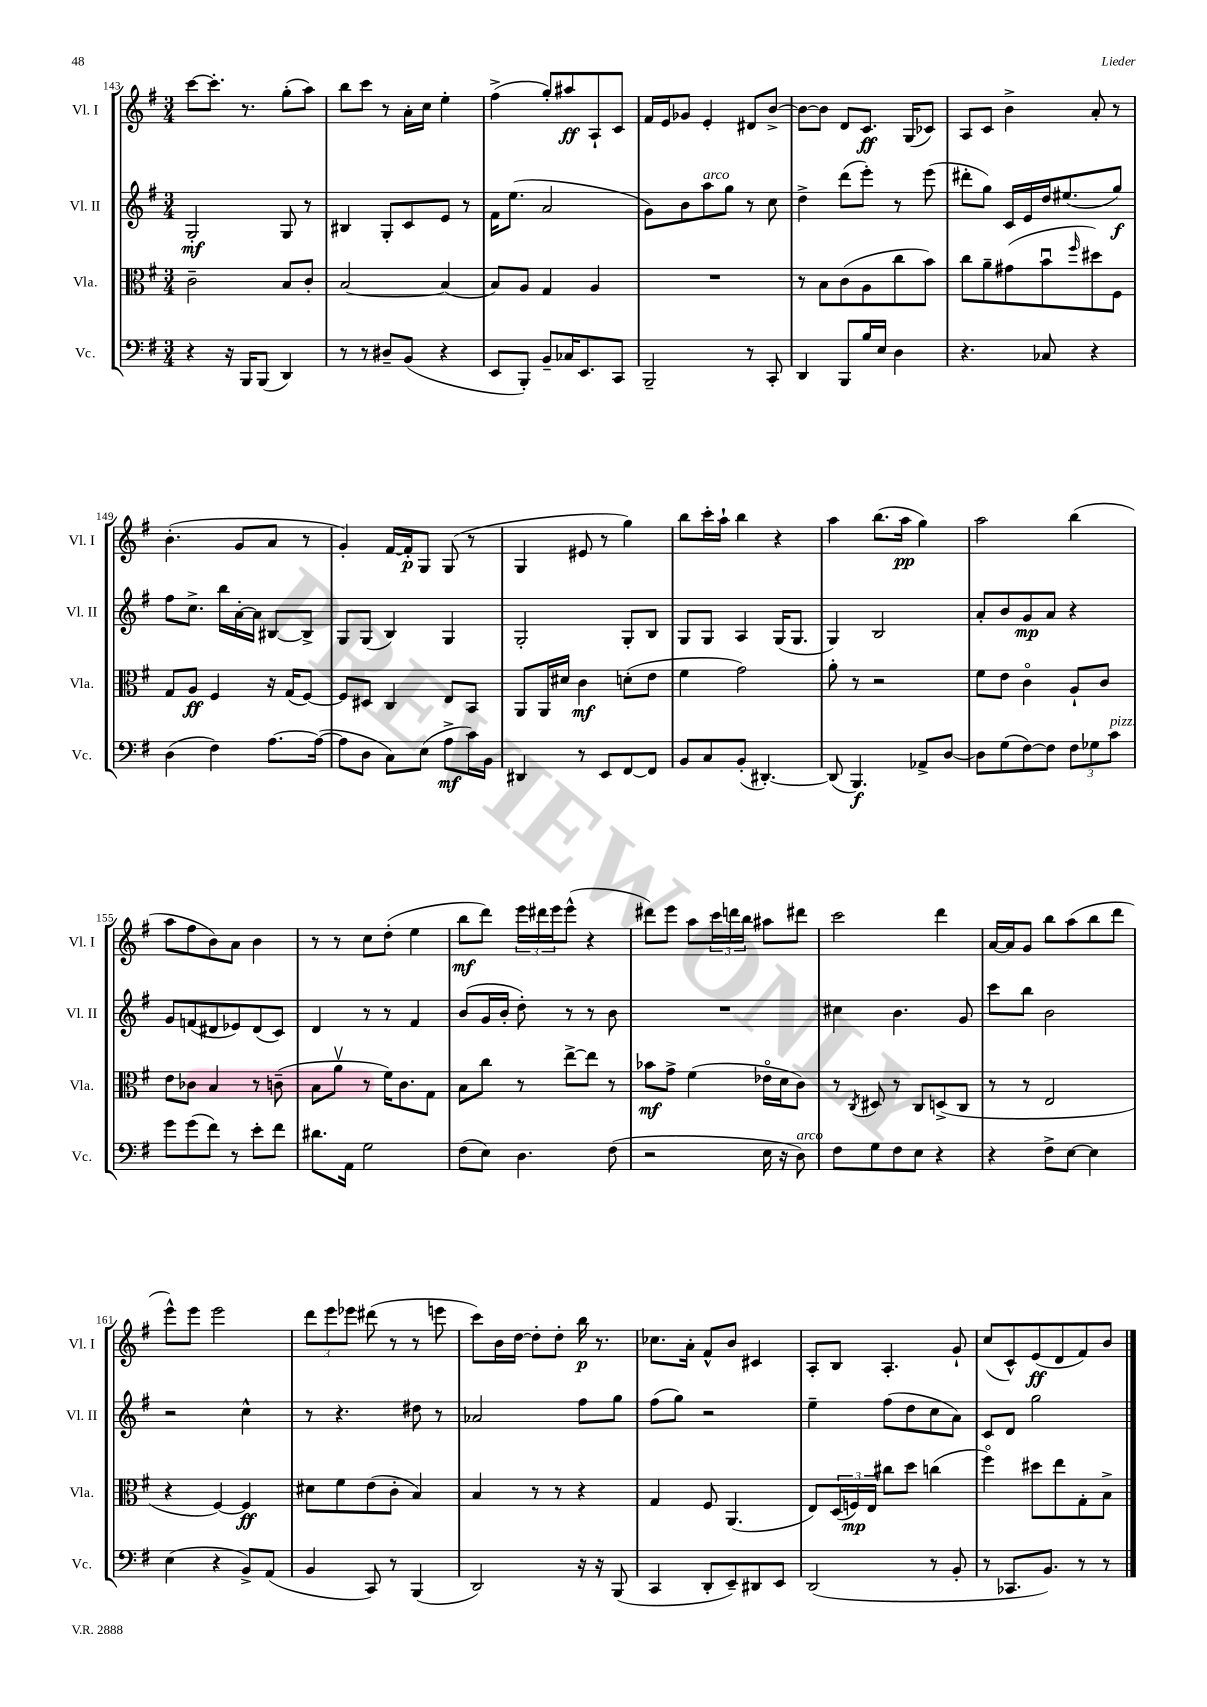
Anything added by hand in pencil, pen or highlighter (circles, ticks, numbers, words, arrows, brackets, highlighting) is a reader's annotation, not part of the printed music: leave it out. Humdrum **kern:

**kern	**kern	**kern	**kern
*staff4	*staff3	*staff2	*staff1
*clefF4	*clefC3	*clefG2	*clefG2
*k[f#]	*k[f#]	*k[f#]	*k[f#]
*M3/4	*M3/4	*M3/4	*M3/4
4r	2c~	2G'	[8ccc
.	.	.	8.ccc']
16r	.	.	.
16BBB	.	.	8.r
(8BBB	.	.	.
4DD)	8B	8G	(8gg'
.	8c'	8r	8aa)
=	=	=	=
8r	[2B	4B#	8bb
8r	.	.	8ccc
8D#~	.	8G'	8r
(8BB	.	8c	16a'
.	.	.	16cc
4r	(4B]	8e	4ee'
.	.	8r	.
=	=	=	=
8EE	8B)	16f#	(4ff#^
.	.	(8.ee	.
8BBB')	8A	.	.
8BB~	4G	2a	8gg')
16C-	.	.	8aa#
8.EE	.	.	.
.	4A	.	8A`
8CC	.	.	8c
=	=	=	=
2BBB~	2.r	8g)	16f#
.	.	.	16e
.	.	8b	8g-
.	.	8aa	4e'
.	.	8gg	.
8r	.	8r	8d#
8CC'	.	8cc	[8b^
=	=	=	=
4DD	8r	4dd^	8b_
.	8B	.	8b]
8BBB	(8c	(8ddd	8d
16B	8A	8eee')	8.c
16E	.	.	.
4D	8cc	8r	.
.	.	.	(16G
.	8b)	(8eee	8c-)
=	=	=	=
4.r	8cc	8ddd#'	8A
.	8a~	8gg)	8c
.	(8g#	16c	4b^
.	.	16e	.
8C-	8bu	16dd	.
.	.	(8.ee#	.
.	16qqff#	.	.
4r	8dd#)	.	8a'
.	8F#	8gg)	8r
=	=	=	=
(4D	8G	8ff#	(4.b'
.	8A	8.cc^	.
4F#)	4F#	.	.
.	.	16bb	.
.	.	[16a'	8g
.	.	16a]	.
[8.A	16r	[8B#	8a
.	(16G	.	.
.	[8F#)	8B#^]	8r
(16A_	.	.	.
=	=	=	=
8A]	8F#]	8G	4g')
8D	8D#	(8G	.
8C)	4C	4B)	[16f#
.	.	.	16f#']
(8E	.	.	8G
8A^	8E	4G	(8G
16c)	8BB	.	8r
16BB	.	.	.
=	=	=	=
4DD#	8AA	2G'	4G
.	16AA	.	.
.	16d#	.	.
8r	4c	.	8e#
8EE	.	.	8r
[8FF#	(8d'	8G'	4gg)
8FF#]	8e	8B	.
=	=	=	=
8BB	4f#	8G	8bb
8C	.	8G	16ccc'
.	.	.	16aa`
(8BB'	2g)	4A	4bb
[4.DD#')	.	.	.
.	.	(16G	4r
.	.	8.G	.
=	=	=	=
(8DD#]	8a'	4G)	4aa
4.BBB)	8r	.	.
.	2r	2B	(8.bb
.	.	.	16aa
8AA-^	.	.	4gg)
[8D	.	.	.
=	=	=	=
8D]	8f#	8a'	2aa
(8G	8e	8b	.
[8F#)	4co	8g	.
8F#]	.	8a	.
12F#	8A`	4r	(4bb
12G-	.	.	.
.	8c	.	.
12c	.	.	.
=	=	=	=
8g	8e	8g	8aa
(8g	8c-	(8f	8ff#
8f#)	4B	8d#	8b)
8r	.	8e-)	8a
8e'	8r	(8d#	4b
8f#	(8c~	8c)	.
=	=	=	=
8.d#	8B	4d	8r
.	8av	.	8r
16AA	.	.	.
2G	8r	8r	8cc
.	16f#)	8r	(8dd'
.	8.c	.	.
.	.	4f#	4ee
.	8G	.	.
=	=	=	=
(8F#	8B	(8b	8bb
8E)	8cc	16g	8ddd)
.	.	16b'	.
4.D	8r	8dd')	24eee
.	.	.	24ddd#
.	.	.	24eee
.	[8ee^	8r	(8eee^^
.	8ee]	8r	4r
(8F#	8r	8b	.
=	=	=	=
2r	8b-	2.r	8ddd#)
.	8g^	.	8eee
.	(4f#	.	8aa
.	.	.	24ccc
.	.	.	24ddd
.	.	.	24bb
16E	16e-o	.	8aa#
16r	16d	.	.
8D)	8c)	.	8ddd#
=	=	=	=
8F#	8r	4cc#	2ccc
.	8qC	.	.
8G	8D#	.	.
8F#	8r	4.b	.
8E	8C	.	.
4r	(8D^	.	4ddd
.	8C	8g	.
=	=	=	=
4r	8r	8ccc	[16a
.	.	.	16a]
.	8r	8bb	8g
8F#^	2E	2b	8bb
[8E	.	.	(8aa
4E]	.	.	8bb
.	.	.	8ddd
=	=	=	=
(4E	4r	2r	8eee^^)
.	.	.	8eee
4r	[4F#)	.	2eee
8BB^)	4F#]	4cc^^	.
(8AA	.	.	.
=	=	=	=
4BB	8d#	8r	12ddd
.	.	.	12eee
.	8f#	4.r	.
.	.	.	12eee-
8CC)	(8e	.	(8ddd#
8r	8c'	.	8r
(4BBB	4B)	8dd#	8r
.	.	8r	8eee
=	=	=	=
2DD)	4B	2a-	8ccc)
.	.	.	16b
.	.	.	[16dd
.	8r	.	8dd']
.	8r	.	8dd'
16r	4r	8ff#	16bb
16r	.	.	8.r
(8BBB	.	8gg	.
=	=	=	=
4CC	4G	(8ff#	8.cc-
.	.	8gg)	.
.	.	.	16a'
8DD'	8F#	2r	8f#^^
8EE~)	(4.AA	.	8b
8DD#	.	.	4c#
8EE	.	.	.
=	=	=	=
(2DD	8E)	4ee~	8A'
.	(24D	.	8B
.	24F)	.	.
.	24E	.	.
.	8cc#	(8ff#	4.A'
.	8dd	8dd	.
8r	(4cc	8cc	.
8BB'	.	8a)	8g`
=	=	=	=
8r	4ff#o)	8c	(8cc
8.CC-	.	8d	8c^^)
.	8dd#	2gg	(8e
8.BB)	.	.	.
.	8ee	.	8d
8r	8G'	.	8f#)
8r	8B^	.	8b
==	==	==	==
*-	*-	*-	*-
